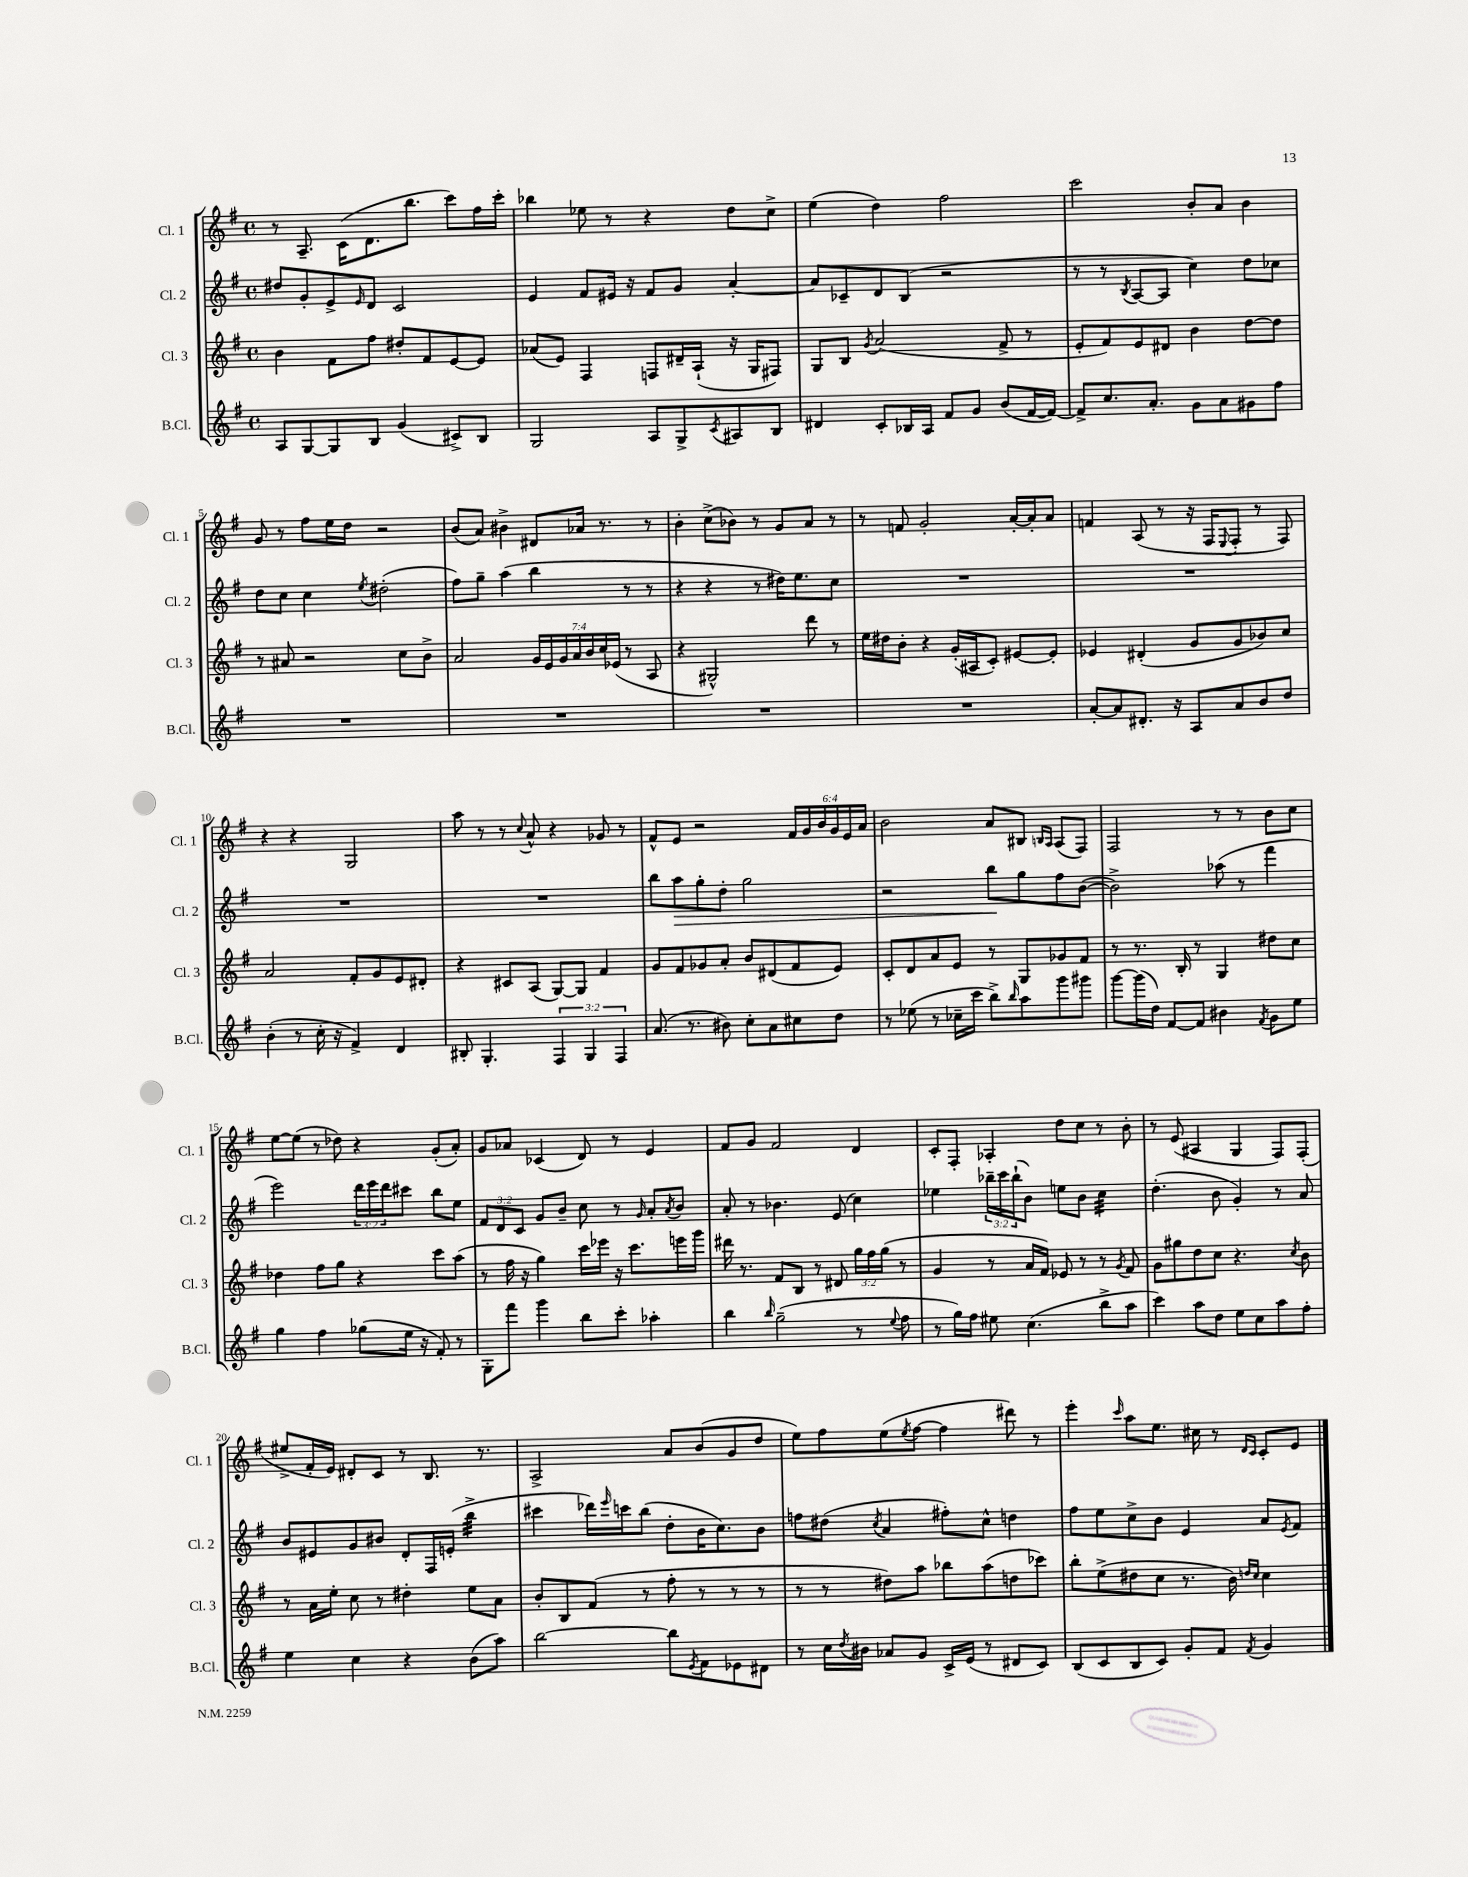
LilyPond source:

<<
\new StaffGroup <<
\new Staff = "s0" \with { instrumentName = "Cl. 1" shortInstrumentName = "Cl. 1" } {
    \clef treble \key g \major \defaultTimeSignature \time 4/4 \override Staff.TupletNumber.text = #tuplet-number::calc-fraction-text
    r8 a8.-- c'16( d'8. b''8. c'''8) fis''16 c'''16-. |
    bes''4 ees''8 r8 r4 d''8 c''8-> |
    e''4( d''4) fis''2 |
    c'''2 b'8-. a'8 b'4 |
    g'8 r8 fis''8 e''16 d''16 r2 |
    b'8( a'8) bis'4-> dis'8 aes'16 r8. r8 |
    b'4-. c''8->( bes'8) r8 g'8 a'8 r8 |
    r8 f'8 g'2-. a'16~-. a'16-. a'8 |
    f'4 a8( r8 r16 fis16 \appoggiatura { e8 } fis8-. r8 fis8) |
    r4 r4 g2 |
    a''8 r8 r8 \appoggiatura { c''8 } a'8-^ r4 ges'8 r8 |
    fis'8-^ e'8 r2 \tuplet 6/4 { fis'16 g'16 b'16 g'16 e'16 a'16 } |
    b'2 a'8 bis8 \grace { b16 a16 } a8( fis8) |
    fis2 r8 r8 b'8 c''8 |
    e''8~ e''8( r8 des''8) r4 g'8-.( a'8-.) |
    g'8 aes'8 ces'4( d'8) r8 e'4 |
    fis'8 g'8 fis'2 d'4 |
    c'8-. fis8-. aes4-. d''8 c''8 r8 b'8-. |
    r8 e'8( ais4 g4 fis8) fis8-.( |
    eis''8-> fis'16-. e'16) dis'8-. c'8 r8 b8. r8. |
    a2-> a'8 b'8( g'8 d''8 |
    e''8) fis''8 e''8( \acciaccatura { e''8 } fis''8~ fis''4 dis'''8) r8 |
    e'''4-. \grace { c'''16 } a''8 e''8. cis''16 r8 \grace { d'16 c'16 } c'8-. e'8 \bar "|." |
}
\new Staff = "s1" \with { instrumentName = "Cl. 2" shortInstrumentName = "Cl. 2" } {
    \clef treble \key g \major \defaultTimeSignature \time 4/4 \override Staff.TupletNumber.text = #tuplet-number::calc-fraction-text
    dis''8 g'8-. e'8-> \grace { e'16 } d'8 c'2 |
    e'4 fis'8 eis'16 r16 fis'8 g'8 a'4~-. |
    a'8 ces'8-- d'8 b8( r2 |
    r8 r8 \acciaccatura { b8 } a8~ a8 c''4) d''8 ces''8 |
    d''8 c''8 c''4 \acciaccatura { e''8 } dis''2-.( |
    fis''8) g''8-- a''4( b''4 r8 r8 |
    r4 r4 r8 dis''16) e''8. c''8 |
    R1 |
    R1 |
    R1 |
    R1 |
    b''8 a''8\> g''8-. d''8-. g''2 |
    r2 b''8\! g''8 fis''8 b'8~( |
    b'2->) aes''8( r8 fis'''4 |
    e'''2) \tuplet 3/2 { d'''16 e'''16 d'''16 } cis'''8 b''8 e''8 |
    \tuplet 3/2 { fis'8 d'8 c'8 } g'8 b'8-- c''8 r8 \grace { g'16 } a'8-. \acciaccatura { a'8 } b'8 |
    a'8-. r8 bes'4. e'8( c''4) |
    ees''4 \tuplet 3/2 { bes''16-- c'''16 bes''16-!( } b'8) e''8 b'8 c''4:32 |
    d''4.-.( b'8 g'4-.) r8 a'8 |
    b'8 eis'8 g'8 bis'8 d'8-. fis16 e'16-.( b''4:32-> |
    cis'''4 des'''16) \grace { e'''16 } c'''16 b''8( d''8-. b'16 c''8.) b'8 |
    f''8 dis''8( \acciaccatura { c''8 } a'4 fis''8-.) c''8-^ d''4 |
    fis''8 e''8 c''8-> b'8 e'4 a'8 \acciaccatura { e'8 } fis'8 \bar "|." |
}
\new Staff = "s2" \with { instrumentName = "Cl. 3" shortInstrumentName = "Cl. 3" } {
    \clef treble \key g \major \defaultTimeSignature \time 4/4 \override Staff.TupletNumber.text = #tuplet-number::calc-fraction-text
    b'4 fis'8 fis''8 dis''8-. fis'8 e'8~ e'8 |
    aes'8( e'8) fis4 f8 dis'16-- a16-!( r16 g16 fis8) |
    g8 b8 \acciaccatura { g'8 } a'2( fis'8-> r8 |
    e'8-. fis'8) e'8 dis'8 b'4 d''8~ d''8 |
    r8 ais'8 r2 c''8 b'8-> |
    a'2 \tuplet 7/4 { g'16 e'16 g'16 a'16 b'16 c''16 ees'16( } r8 a8 |
    r4 gis2-^) d'''8 r8 |
    e''16 dis''16 b'8-. r4 g'16-.( ais16 c'8-.) eis'8~ eis'8-. |
    ees'4 dis'4-.( g'8 g'8 bes'8) c''8 |
    a'2 fis'8-. g'8 e'8 dis'8-. |
    r4 cis'8 a8( g8~) g8 fis'4 |
    g'8 fis'8 ges'8 a'8-. b'8 dis'8( fis'8 e'8) |
    c'8-. d'8 a'8 e'8 r8 g8 ges'8 fis'8 |
    r8 r8. b16-. r8 g4 dis''8 c''8 |
    des''4 fis''8 g''8 r4 c'''8 a''8( |
    r8 fis''16 r16 g''4) c'''16 ees'''16 r16 c'''8. e'''16 g'''16 |
    dis'''16 r8. fis'8 b8 r8 dis'8 \tuplet 3/2 { g''16 fis''16 g''16( } r8 |
    g'4 r8 a'16 fis'16) ees'8 r8 r8 \acciaccatura { g'8 } fis'8 |
    g'8 gis''8 d''8 c''8 r4. \acciaccatura { c''8 } b'8 |
    r8 a'16 e''16-. c''8 r8 dis''4-. e''8 a'8 |
    b'8-. b8 fis'8( r8 fis''8-. r8 r8 r8 |
    r8 r8 dis''8) a''8 bes''8 a''8( d''8 ces'''8) |
    b''8-. e''8->( dis''8 c''8 r8. b'16) \grace { d''16 c''16 } c''4 \bar "|." |
}
\new Staff = "s3" \with { instrumentName = "B.Cl." shortInstrumentName = "B.Cl." } {
    \clef treble \key g \major \defaultTimeSignature \time 4/4 \override Staff.TupletNumber.text = #tuplet-number::calc-fraction-text
    a8 g8~ g8 b8 g'4( cis'8->) b8 |
    g2 a8 g8-> \acciaccatura { c'8 } ais8 b8 |
    dis'4 c'8-. bes16 a16 fis'8 g'8 b'8( fis'16~ fis'16~) |
    fis'8-> c''8. a'8.-. g'8 a'8 gis'8 fis''8 |
    R1 |
    R1 |
    R1 |
    R1 |
    a'8~-. a'8 dis'8.-. r16 a8 a'8 b'8 d''8 |
    b'4-.( r8 c''16-. r16 fis'4->) d'4 |
    bis8-. g4.-. \tuplet 3/2 { fis4 g4 fis4 } |
    a'8.( r8. bis'8) c''8-. a'8 cis''8 d''8 |
    r8 ees''8( r8 ces''16-- c'''16 b''8->) \grace { b''16 } a''8 g'''8 gis'''8 |
    g'''8~ g'''16( d''16) fis'8~ fis'8 bis'4 \acciaccatura { fis'8 } g'8 e''8 |
    g''4 fis''4 ges''8( e''16 r16 fis'8-.) r8 |
    g8-. fis'''8 g'''4 b''8 c'''8-. aes''4-. |
    b''4 \grace { b''16 } g''2--( r8 \appoggiatura { e''8 } fis''8 |
    r8 g''16) fis''16 eis''8 c''4.( b''8-> a''8 |
    c'''4) a''8 d''8 e''8 c''8 a''8 fis''8-. |
    e''4 c''4 r4 b'8( a''8) |
    b''2~ b''8 \acciaccatura { e'8 } fis'8 ees'8 dis'8 |
    r8 c''16 \acciaccatura { d''8 } bis'16 aes'8 g'8 c'16-> e'16( r8 dis'8 c'8) |
    b8( c'8 b8 c'8) g'8-. fis'8 \acciaccatura { fis'8 } g'4 \bar "|." |
}
>>
>>
